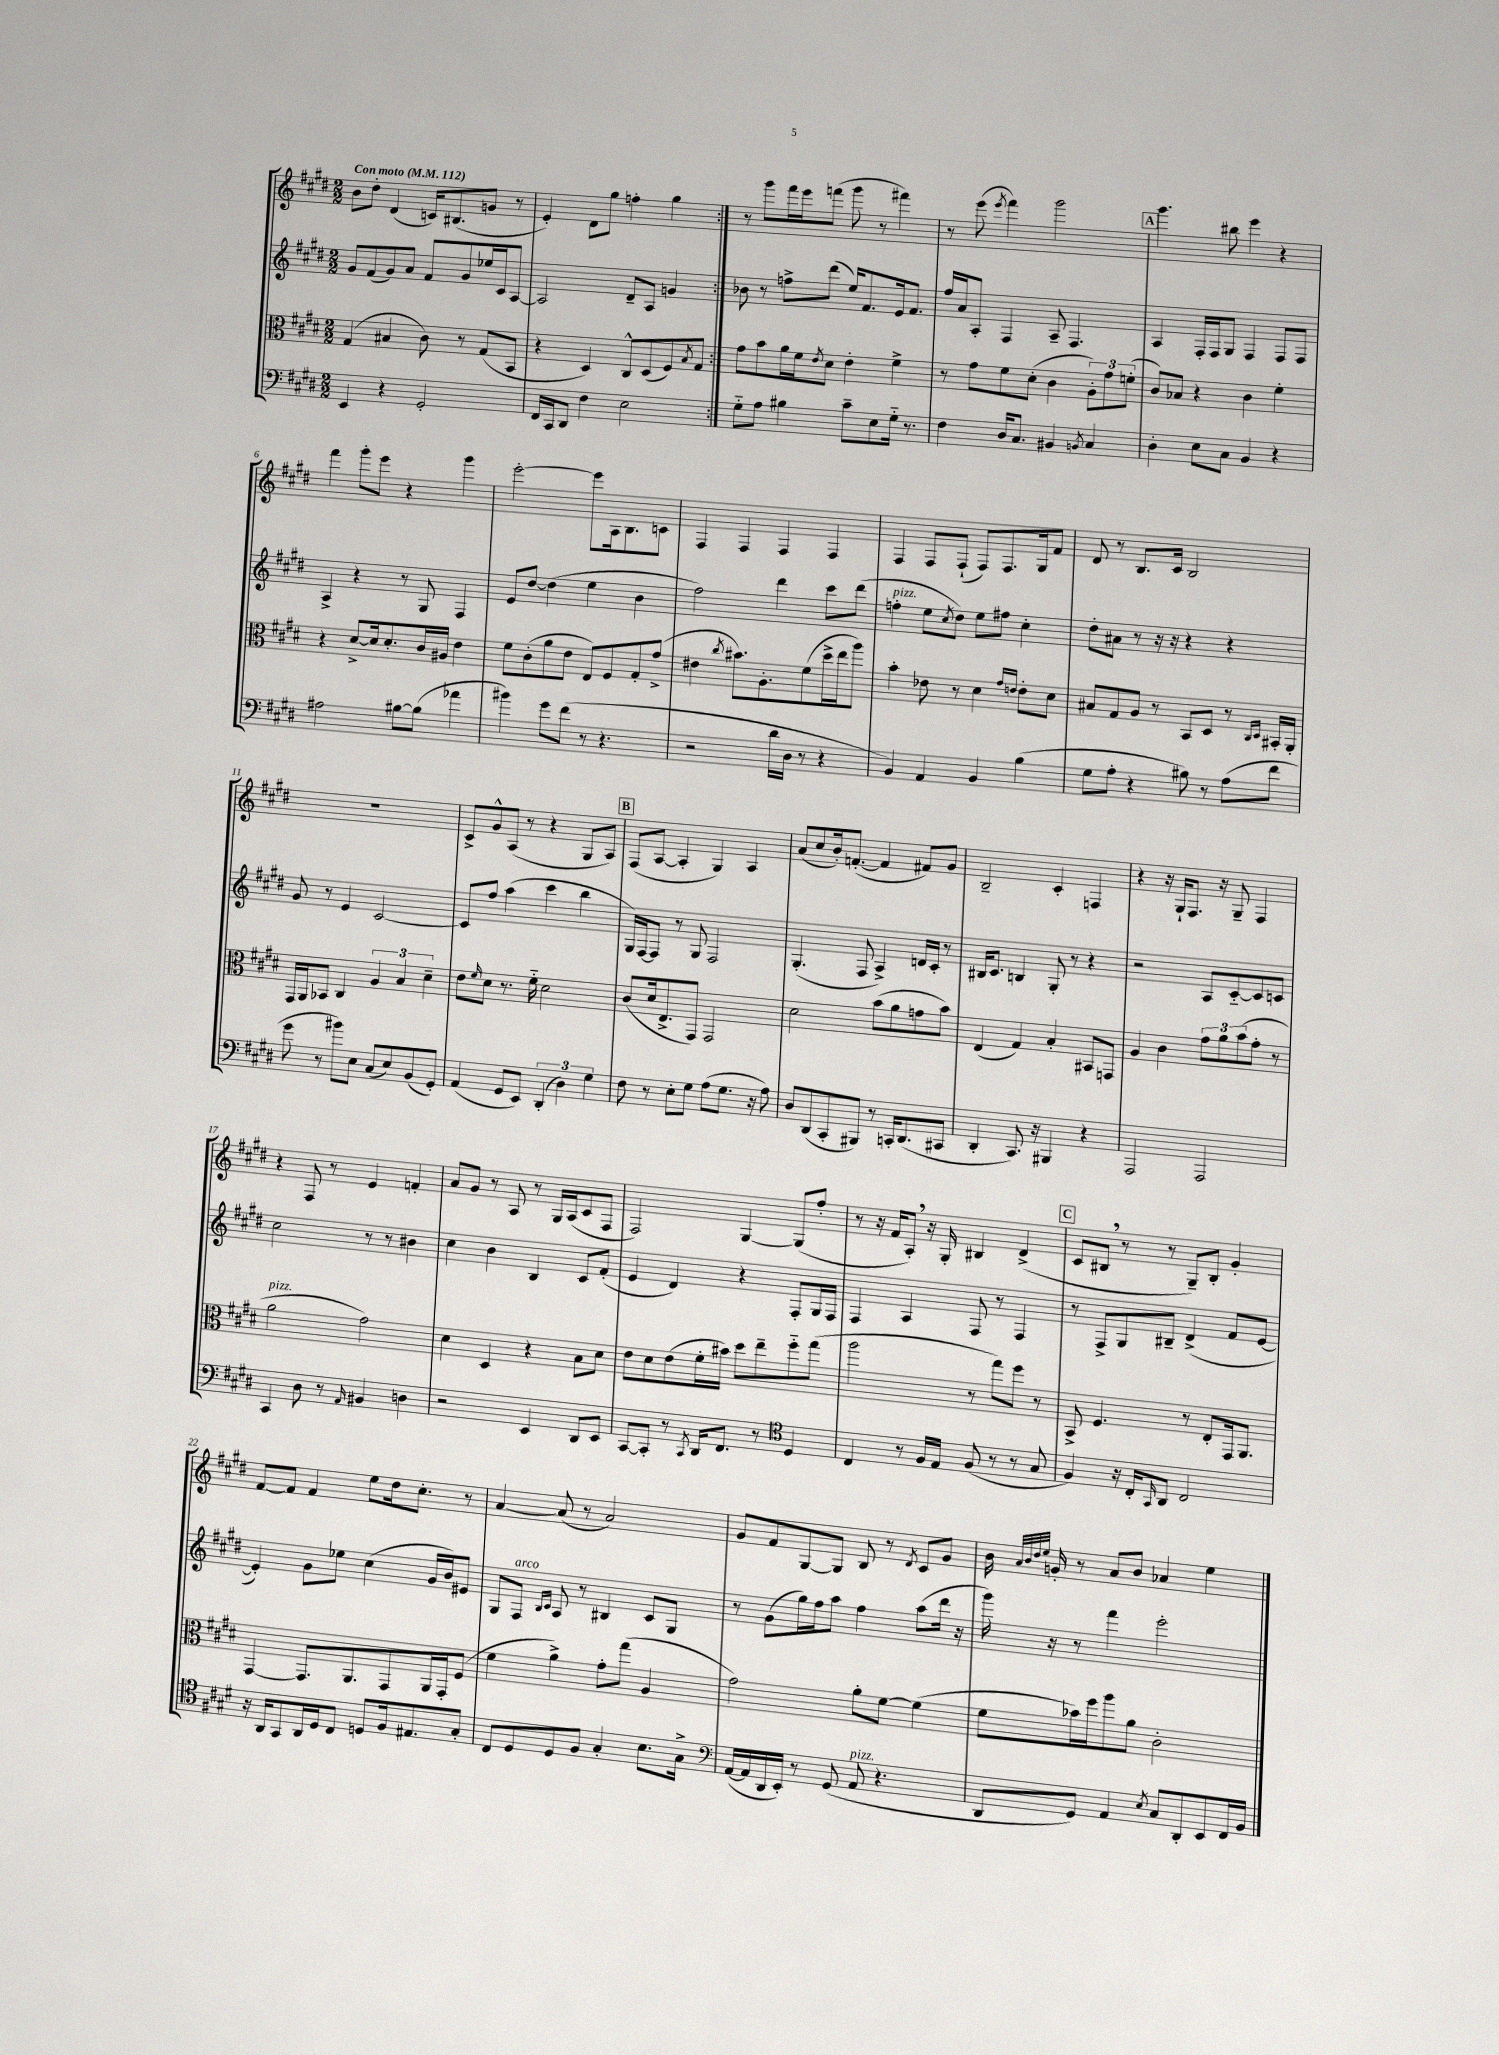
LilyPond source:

<<
\new StaffGroup <<
\new Staff = "s0" {
    \clef treble \key e \major \numericTimeSignature \time 2/2 \tempo "Con moto" 4 = 112
    \repeat volta 2 { b'8 dis''8-. dis'4( c'16) bis8.( g'8 r8 |
    e'4-.) dis'8 gis''8 f''4-. gis''4 | }
    r8 gis'''8 fis'''16 e'''16 f'''8( gis'''8 r8 fis'''4) |
    r8 e'''8( \acciaccatura { e'''8 } fis'''4) gis'''2 |
    \mark \markup { \box "A" } gis'''4. bis''8 e'''4 r4 |
    fis'''4 gis'''8-. e'''8 r4 gis'''4 |
    e'''2~-. e'''8 a16 b8. c'8 |
    fis4 fis4 fis4 fis4 |
    fis4 fis8 fis8-!( fis8) fis8. gis16 fis'8 |
    dis'8 r8 b8. cis'16 b2 |
    R1 |
    cis'8-> gis'8-^ a8( r8 r4 gis8 a8) |
    \mark \markup { \box "B" } fis8( a8~ a4-. gis4) a4 |
    a'8( cis''8 b'16-.) f'8.~-.( f'4 fis'8) gis'8 |
    b2-- cis'4-. f4 |
    r4 r16 gis16-! fis8. r16 gis8-- fis4 |
    r4 fis8 r8 e'4 f'4-. |
    a'8 gis'8 r8 a8 r8 gis16 a16( cis'8 fis8 |
    fis2) gis4~ gis8( fis''8-. |
    r8 r16 fis'16 a8-.) \breathe r16 gis16-. bis4 dis'4->( |
    \mark \markup { \box "C" } cis'8 bis8 \breathe r8 r8 gis8--) bis8-. gis'4-. |
    fis'8~ fis'8 fis'4 e''8 dis''16 cis''8.-. r8 |
    a'4~ a'8( r8 a'2) |
    gis'8 fis'8 gis8~ gis8 b8 r8 \acciaccatura { dis'8 } cis'8 gis'8 |
    b'16 \grace { a'32 b'32 dis''32 e''32 } g'16-. r8 a'8 b'8 aes'4 e''4 \bar "|." |
}
\new Staff = "s1" {
    \clef treble \key e \major \numericTimeSignature \time 2/2
    \repeat volta 2 { gis'8 fis'8( gis'8) a'8 fis'8 gis'8 ees''16 cis'16 a8~ |
    a2 dis'8-- a8 g'4 | }
    bes'8 r8 f''8-> dis'''8( e''16) fis'8. e'16 fis'8. |
    fis''16 a'16 a8-. fis4 a8-- fis4. |
    \mark \markup { \box "A" } a4 fis16-. fis16 gis8 fis4 fis8 fis8 |
    a4-> r4 r8 gis8 fis4 |
    e'8 dis''8~ dis''4( e''4 b'4 |
    fis''2) dis'''4 cis'''8 dis'''8( |
    f''4-.^\markup { \italic "pizz." } e''8 \acciaccatura { cis''8 } dis''8) e''8 fis''8 cis''4-. |
    dis''8-. ais'8 r8 r16 r16 r4 r4 |
    gis'8 r8 e'4 cis'2~ |
    cis'8 fis''8 a''4( cis'''4 b''4 |
    \mark \markup { \box "B" } gis16) fis16~ fis8 r8 gis8 fis2 |
    gis4.-.( fis8 a4->) d'16 cis'16-. r8 |
    bis16 cis'8. b4 gis8-. r8 r4 |
    r2 a8 cis'8~-_ cis'8 c'8 |
    cis''2 r8 r8 bis'4 |
    cis''4 b'4 b4 cis'8 fis'8-.( |
    e'4 dis'4) r4 fis8-. gis16 fis16 |
    fis4 a4 fis8 r8 fis4 |
    \mark \markup { \box "C" } r8 fis8-> gis8 bis8-- dis'4->( fis'8 e'8~ |
    e'4-.) gis'8 ees''8 cis''4( gis'16 b'16) eis'8 |
    gis8 fis8^\markup { \italic "arco" } \grace { b16 cis'16 } a8 r8 bis4 cis'8 gis8 |
    r8 gis'8( gis''16) fis''16 a''8 fis''4 a''8( dis'''16 r16 |
    gis'''16) r16 r8 fis'''4 e'''2-. \bar "|." |
}
\new Staff = "s2" {
    \clef alto \key e \major \numericTimeSignature \time 2/2
    \repeat volta 2 { gis4( bis4 cis'8) r8 gis8( b,8 |
    r4 dis4) cis8-^ dis8( fis8) \acciaccatura { b8 } gis8 | }
    gis'8 b'8 a'16 fis'16 \acciaccatura { e'8 } dis'8 e'4-. fis'4-> |
    r8 gis'8 fis'8 dis'8-.( cis'4 \tuplet 3/2 { a8-.) gis'8 f'8-.( } |
    \mark \markup { \box "A" } cis'8) bes8 r4 cis'4 fis'4-. |
    r4 dis'8~-> dis'16 dis'8.-. cis'16 ais16 e'4 |
    fis'8 cis'8-.( a'8 e'8 e8) fis8 gis8-. gis'8->( |
    eis'4 \acciaccatura { cis''8 } bis'8.) a8.-. fis'8( dis''16-> e''16 a''8) |
    b'4-. ees'8 r8 dis'4 \grace { gis'16 e'16 } e'8-. dis'8 |
    bis8 gis8 a8 r8 b,8 dis8 r8 \grace { cis16 dis16 } bis,16-. a,16-. |
    gis,16 a,16 bes,8 cis4 \tuplet 3/2 { a4 b4 dis'4-- } |
    e'8 \grace { fis'16 } dis'8 r8. fis'16-_ dis'2 |
    \mark \markup { \box "B" } cis'8( dis'16 e8.-> gis,8) gis,2 |
    dis'2 b'8( a'8 g'8 b'8) |
    e4( gis4) b4-. bis,8 g,8 |
    a4 cis'4 \tuplet 3/2 { gis'8 a'8 b'8( } gis'8-. r8 |
    a'2^\markup { \italic "pizz." } gis'2) |
    dis'4 dis4 r4 b8 dis'8 |
    e'8 dis'8 e'8( fis'16-. bis'16) dis''8 e''8-- fis''8-_ gis''8( |
    a''2 r8 gis''8) fis''8 r8 |
    \mark \markup { \box "C" } b,8-> fis4. r8 e8-. gis,16 a,8. |
    gis,4~ gis,8. a,8. gis,8 a,16 gis,16-. fis8( |
    fis'4 a'4->) gis'8-. gis''8( a4 |
    gis'2) a'8-. fis'8~ fis'4( |
    fis'8 bes'16) fis''16 a''8 a'8 cis'2-. \bar "|." |
}
\new Staff = "s3" {
    \clef bass \key e \major \numericTimeSignature \time 2/2
    \repeat volta 2 { e,4 r4 gis,2-. |
    fis,16 cis,16 dis,8 fis4 e2 | }
    gis8-_ a8 bis4 cis'8-- e8 gis16-_ r8. |
    fis4 dis16 cis8. bis,4 \acciaccatura { b,8 } cis4 |
    \mark \markup { \box "A" } dis4-. e8 cis8 b,4 r4 |
    ais2 bis8~ bis8( aes'4 |
    bis'4) gis'8 fis'8( r8 r4. |
    r2 dis'16 dis16 r8 r4 |
    b,4) a,4 b,4 b4( |
    gis8 a8-. r4 bis8) r8 a8( fis'8 |
    gis'8 r8 bis'8) e8 cis8( e8) b,8( gis,8-.) |
    a,4( gis,8 e,8) \tuplet 3/2 { dis,4-.( dis4) gis4 } |
    \mark \markup { \box "B" } fis8 r8 e8-. gis8 a8( gis8. r16 a8) |
    dis8 dis,8( cis,8-. bis,,8) r8 c,16-. dis,8.( cis,8 |
    dis,4-. cis,8.) r16 bis,,4 r4 |
    a,,2 a,,2 |
    cis,4 dis8 r8 \grace { a,16 } bis,4 d4 |
    r2 e,4 dis,8 e,8 |
    cis,8~ cis,8-. r8 \acciaccatura { cis,8 } dis,16 fis,8. r8 \clef tenor dis4 |
    cis4 r8 fis16 e16 fis8( r8 r8 gis8 |
    \mark \markup { \box "C" } fis4) r16 cis16-. \grace { gis,16 } a,8 cis2 |
    r16 a,16 gis,8 a,16 dis16 cis8 d8 fis16 eis8. gis8-. |
    cis8 dis8 dis8 fis8 gis4-. b8. gis16-> |
    \clef bass a,16~( a,16 dis,16 e,16-.) r8 gis,8( a,8^\markup { \italic "pizz." } r4. |
    dis,8 gis,8) a,4 \acciaccatura { e8 } cis8 dis,8-. e,8 fis,16 b,16 \bar "|." |
}
>>
>>
